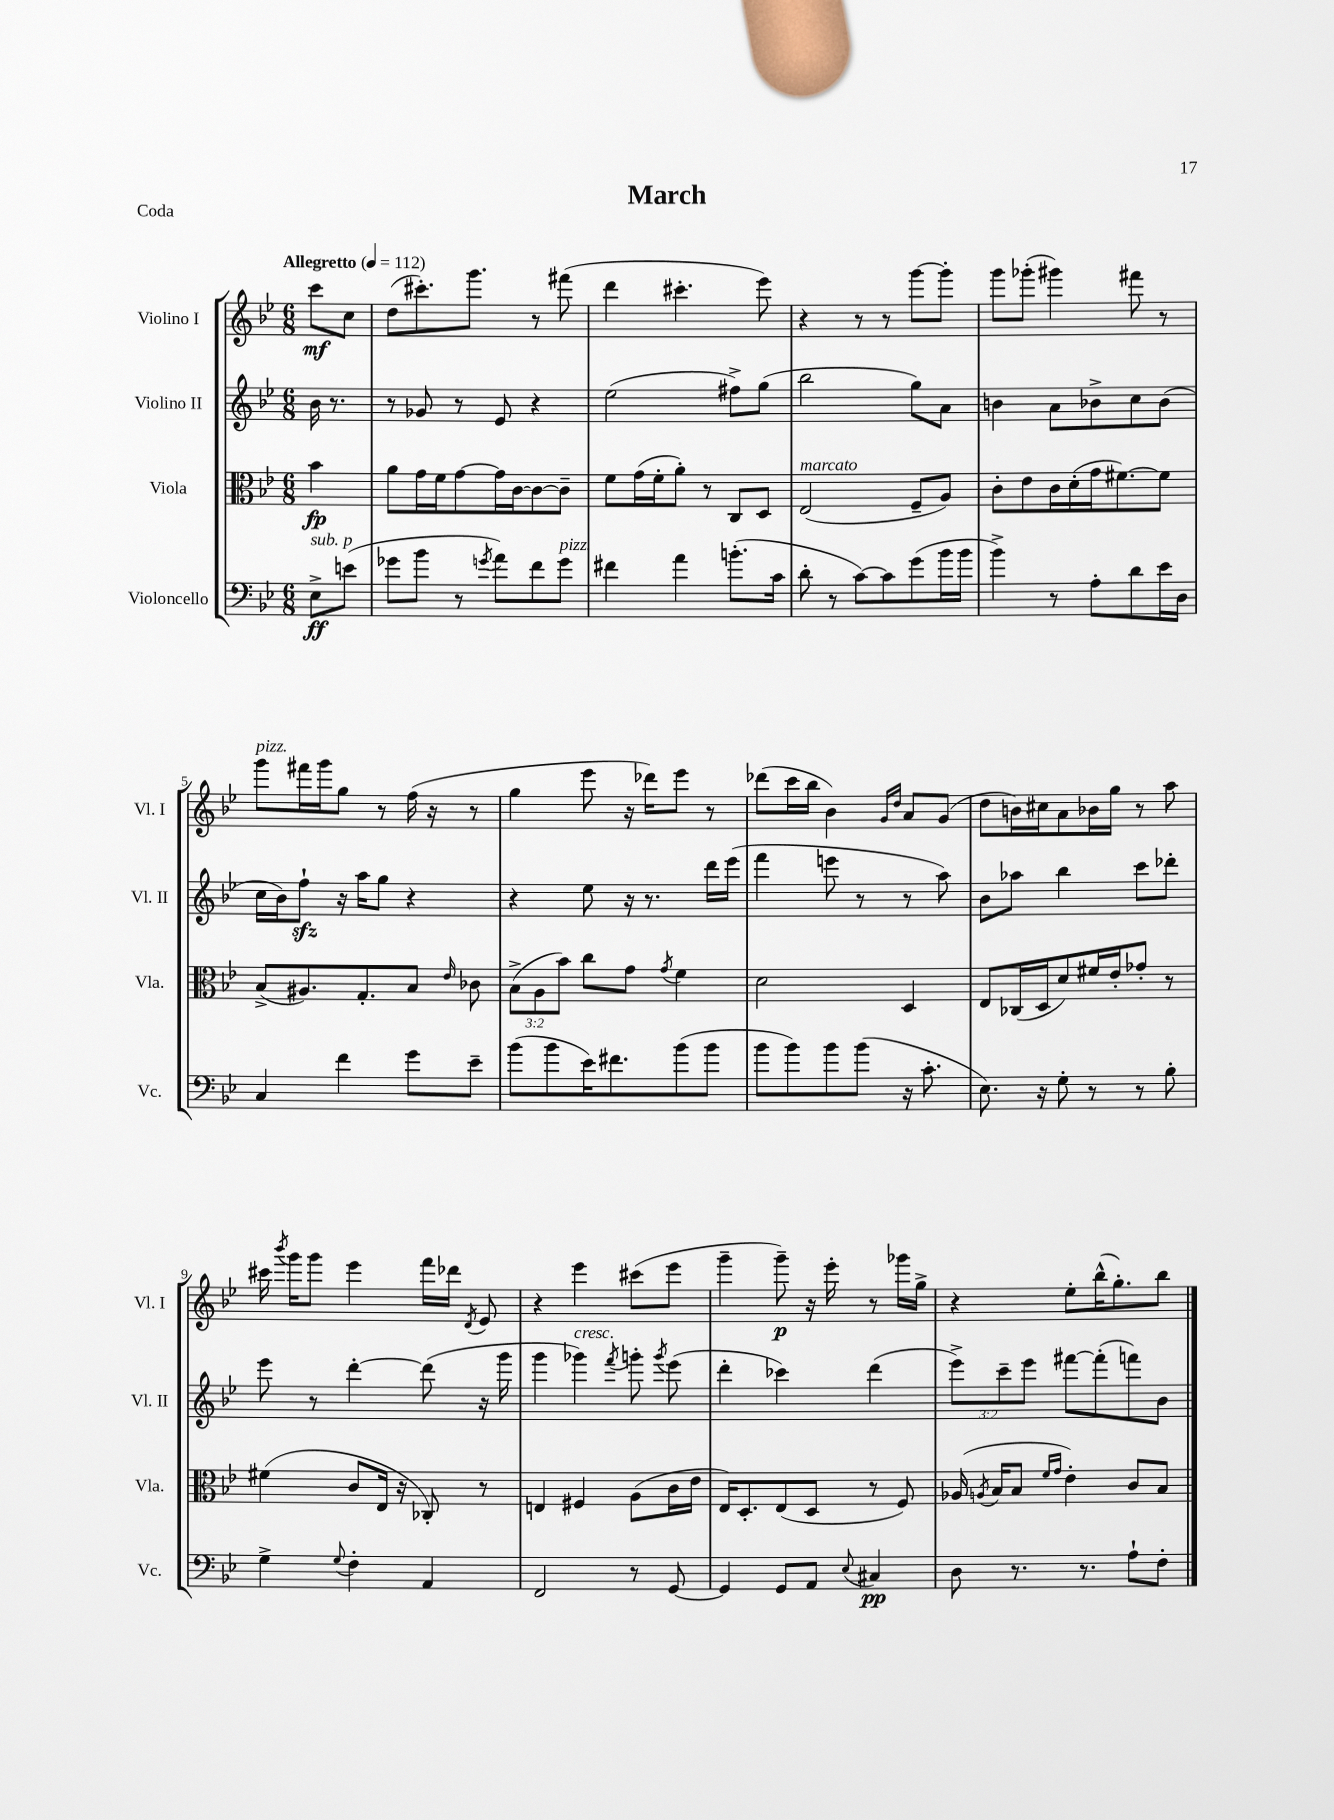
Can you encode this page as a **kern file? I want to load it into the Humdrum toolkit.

**kern	**kern	**kern	**kern
*staff4	*staff3	*staff2	*staff1
*clefF4	*clefC3	*clefG2	*clefG2
*k[b-e-]	*k[b-e-]	*k[b-e-]	*k[b-e-]
*M6/8	*M6/8	*M6/8	*M6/8
*MM112	*MM112	*MM112	*MM112
8E-^	4b-	16b-	8ccc
.	.	8.r	.
(8e	.	.	8cc
=	=	=	=
8g-	8a	8r	(8dd
8b-	16g	8g-	8.ccc#')
.	16f	.	.
8r	[8g	8r	.
.	.	.	8.ggg
8qg	.	.	.
8a)	16g]	8e-	.
.	[16c	.	.
8f	8c_	4r	8r
8g	8c~]	.	(8fff#
=	=	=	=
4f#	8f	(2ee-	4ddd
.	(16g	.	.
.	16f'	.	.
4a	8a')	.	4.ccc#'
.	8r	.	.
(8.b'	8C	8ff#^)	.
.	8D	(8gg	8eee-)
16c	.	.	.
=	=	=	=
8d'	(2E-	2bb-	4r
8r	.	.	.
[8c)	.	.	8r
8c]	.	.	8r
(8g	8F~	8gg)	[8ggg
16b-	8A)	8a	8ggg']
16b-	.	.	.
=	=	=	=
4b-^)	8c'	4b	8ggg
.	8e-	.	(8ggg-'
8r	16c	8a	4ggg#)
.	(16d'	.	.
8A'	16g	8b-^	.
.	[8.f#)	.	.
8d	.	8cc	8fff#
16e-	8f#]	(8b-	8r
16D	.	.	.
=	=	=	=
4C	(8B-^	16cc	8ggg
.	.	16b-)	.
.	8.A#)	8ff`	16fff#
.	.	.	16ggg
4f	.	16r	8gg
.	8.G'	16aa	.
.	.	8gg	8r
8g	8B-	4r	(16ff
.	.	.	16r
.	16qqe-	.	.
8e-~	8c-	.	8r
=	=	=	=
(8b-	(12B-^	4r	4gg
.	12A	.	.
8b-	.	.	.
.	12b-)	.	.
16e-)	8cc	8ee-	8eee-
8.f#	.	.	.
.	8g	16r	16r
.	.	8.r	16ddd-)
.	8qg	.	.
(8b-	4f	.	8eee-
8b-	.	16ddd	8r
.	.	(16eee-	.
=	=	=	=
8b-	2d	4fff	(8ddd-
8b-)	.	.	16ccc
.	.	.	16bb-
8b-	.	8eee	4b-)
(8b-	.	8r	.
.	.	.	16qqg
.	.	.	16qqdd
16r	4D	8r	8a
8.c'	.	.	.
.	.	8aa)	(8g
=	=	=	=
8.E-)	8E-	8b-	8dd
.	(16C-	8aa-	16b)
16r	16D	.	16cc#
8G'	8d)	4bb-	8a
8r	16f#	.	16b-
.	16e-'	.	16gg
8r	8g-'	8ccc	8r
8B-'	8r	8ddd-'	8aa
=	=	=	=
4G^	(4f#	8eee-	16ccc#
.	.	.	8qbbb-
.	.	.	16ggg
.	.	8r	8ggg
8qqG	.	.	.
4F'	8c	[4ddd'	4eee-
.	16E-	.	.
.	16r	.	.
4AA	8C-')	(8ddd]	16fff
.	.	.	16ddd-
.	.	.	8qd
.	8r	16r	8e-
.	.	16ggg	.
=	=	=	=
2FF	4E	4ggg	4r
.	4F#	4ggg-)	4eee-
.	.	8qfff	.
8r	(8A	8ggg'	(8ccc#
.	.	8qggg	.
[8GG	16c	(8eee-	8eee-
.	16e-	.	.
=	=	=	=
4GG]	16E-)	4ddd'	4ggg~
.	8.D'	.	.
8GG	(8E-	4ccc-)	8ggg~)
8AA	8D	.	16r
.	.	.	16eee-'
8qqE-	.	.	.
4C#	8r	(4ddd	8r
.	8F)	.	16ggg-
.	.	.	16gg^
=	=	=	=
8D	(16A-	12eee-^)	4r
.	8qA	.	.
.	16B-	.	.
.	.	12ccc~	.
8.r	8B-	.	.
.	.	12eee-	.
.	16qqf	.	.
.	16qqg	.	.
.	4e-')	[8fff#	8ee-'
8.r	.	.	.
.	.	(8fff#']	(16bb-^^
.	.	.	8.gg')
8A`	8c	8fff)	.
8F'	8B-	8b-	8bb-
==	==	==	==
*-	*-	*-	*-
